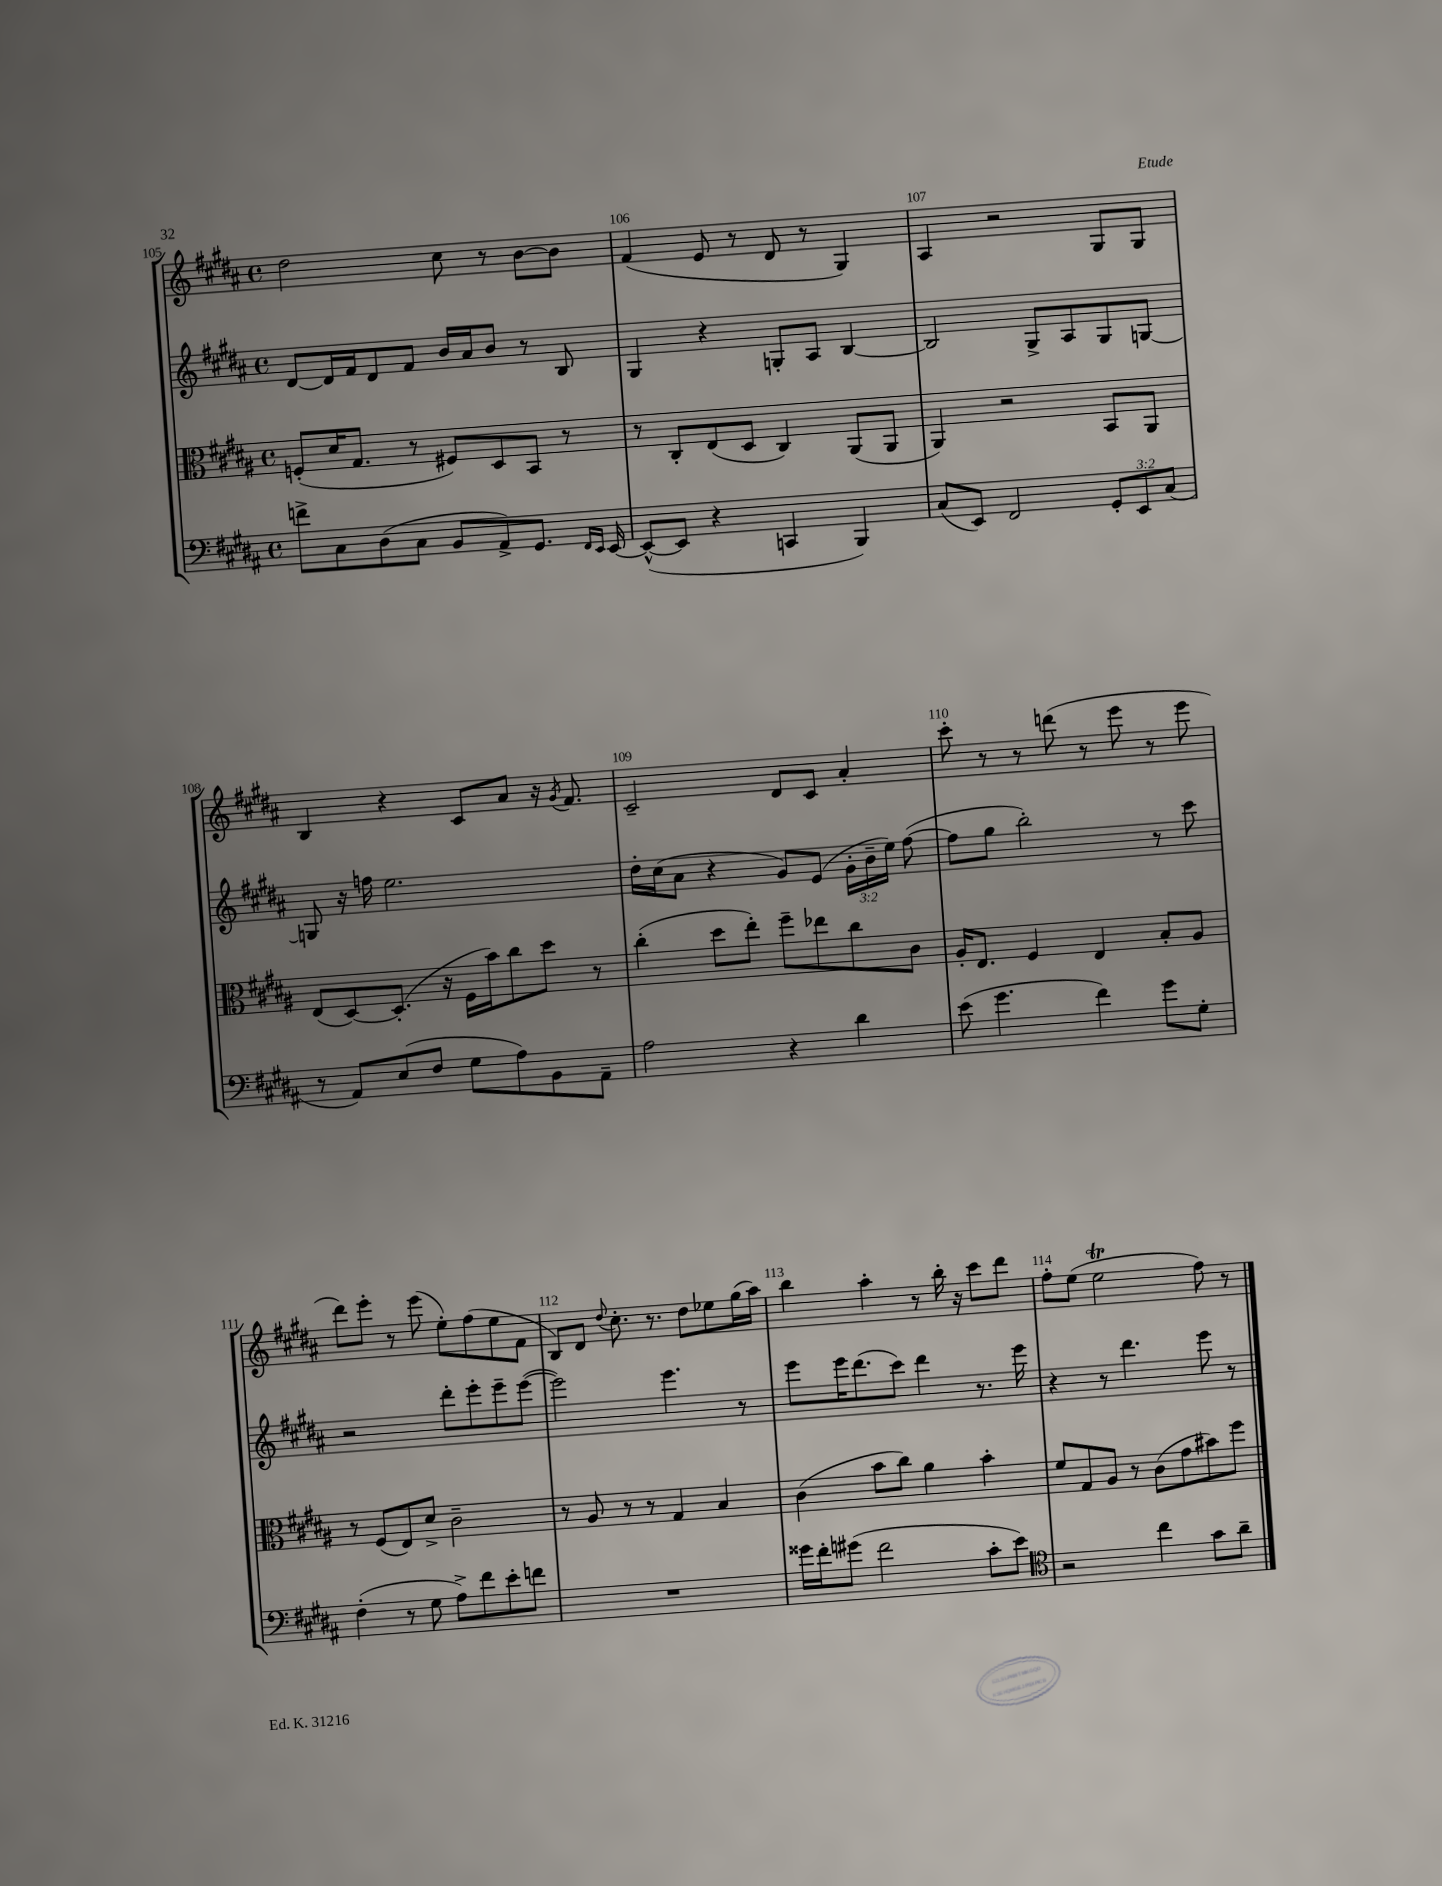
<<
\new StaffGroup <<
\new Staff = "s0" {
    \clef treble \key b \major \defaultTimeSignature \time 4/4
    \autoBeamOff dis''2 cis''8 r8 b'8[~ b'8] |
    fis'4( e'8 r8 dis'8 r8 gis4) |
    ais4 r2 gis8[ gis8] |
    b4 r4 cis'8[ ais'8] r16 \acciaccatura { gis'8 } fis'8. |
    cis'2-- dis'8[ cis'8] ais'4-. |
    cis'''8-. r8 r8 d'''8( r8 e'''8 r8 e'''8 |
    dis'''8[) e'''8]-. r8 e'''8( e''8[-.) fis''8( e''8 fis'8] |
    b8[) dis'8] \appoggiatura { dis''8 } cis''8.-. r8. dis''8[ ees''8 gis''16( ais''16]) |
    b''4 ais''4-. r8 b''16-. r16 cis'''8[ dis'''8] |
    fis''8[-. e''8]( e''2\trill fis''8) r8 \bar "|." |
}
\new Staff = "s1" {
    \clef treble \key b \major \defaultTimeSignature \time 4/4 \override Staff.TupletNumber.text = #tuplet-number::calc-fraction-text
    \autoBeamOff dis'8[~ dis'16 fis'16 dis'8 fis'8] b'16[ ais'16 b'8] r8 b8 |
    gis4 r4 g8[-. ais8] b4~ |
    b2 gis8[-> ais8 gis8 g8]~ |
    g8 r16 f''16 e''2. |
    dis''16[-. cis''16( ais'8] r4 gis'8[) e'8]( \tuplet 3/2 { gis'16[-. b'16-- e''16]) } fis''8~( |
    fis''8[ gis''8] b''2-.) r8 cis'''8 |
    r2 dis'''8[-. e'''8-. e'''8-- e'''8]~( |
    e'''2) e'''4. r8 |
    e'''8[ e'''16 dis'''8.( cis'''8]) dis'''4 r8. e'''16 |
    r4 r8 dis'''4. e'''8 r8 \bar "|." |
}
\new Staff = "s2" {
    \clef alto \key b \major \defaultTimeSignature \time 4/4
    \autoBeamOff f8[-.( dis'16 gis8.] r8 fis8[) dis8 b,8] r8 |
    r8 cis8[-. e8( dis8] cis4) ais,8[( ais,8] |
    ais,4) r2 b,8[ ais,8] |
    e8[( dis8~) dis8.]-.( r16 fis16[ b'16) cis''8 dis''8] r8 |
    cis''4-.( dis''8[ e''8]-.) fis''8[-- ees''8 cis''8 cis'8] |
    ais16[-. e8.] fis4 e4 b8[-. ais8] |
    r8 fis8[( e8) dis'8]-> cis'2-- |
    r8 ais8 r8 r8 gis4 b4 |
    cis'4( b'8[ cis''8]) ais'4 b'4-. |
    fis'8[ gis8 ais8] r8 cis'8[( gis'8 bis'8) fis''8] \bar "|." |
}
\new Staff = "s3" {
    \clef bass \key b \major \defaultTimeSignature \time 4/4 \override Staff.TupletNumber.text = #tuplet-number::calc-fraction-text
    \autoBeamOff f'8[-> cis8 dis8( cis8] b,8[ ais,8->) gis,8.] \grace { fis,16[ e,16] } e,16~ |
    e,8[~-^( e,8] r4 c,4 b,,4) |
    cis8[( e,8]) fis,2 \tuplet 3/2 { gis,8[-. e,8 cis8]( } |
    r8 ais,8[) e8( fis8] gis8[ ais8) b,8 ais,8]-- |
    ais2 r4 dis'4 |
    e'8( gis'4. fis'4) gis'8[ gis8]-. |
    fis4-.( r8 gis8 ais8[->) fis'8 e'8-. f'8] |
    R1 |
    gisis'16[ fis'16-. gis'8]( fis'2 cis'8[-. e'8]) |
    \clef tenor r2 cis''4 gis'8[ ais'8]-- \bar "|." |
}
>>
>>
\layout { \context { \Score currentBarNumber = #105 \override BarNumber.break-visibility = ##(#f #t #t) barNumberVisibility = #all-bar-numbers-visible } }
